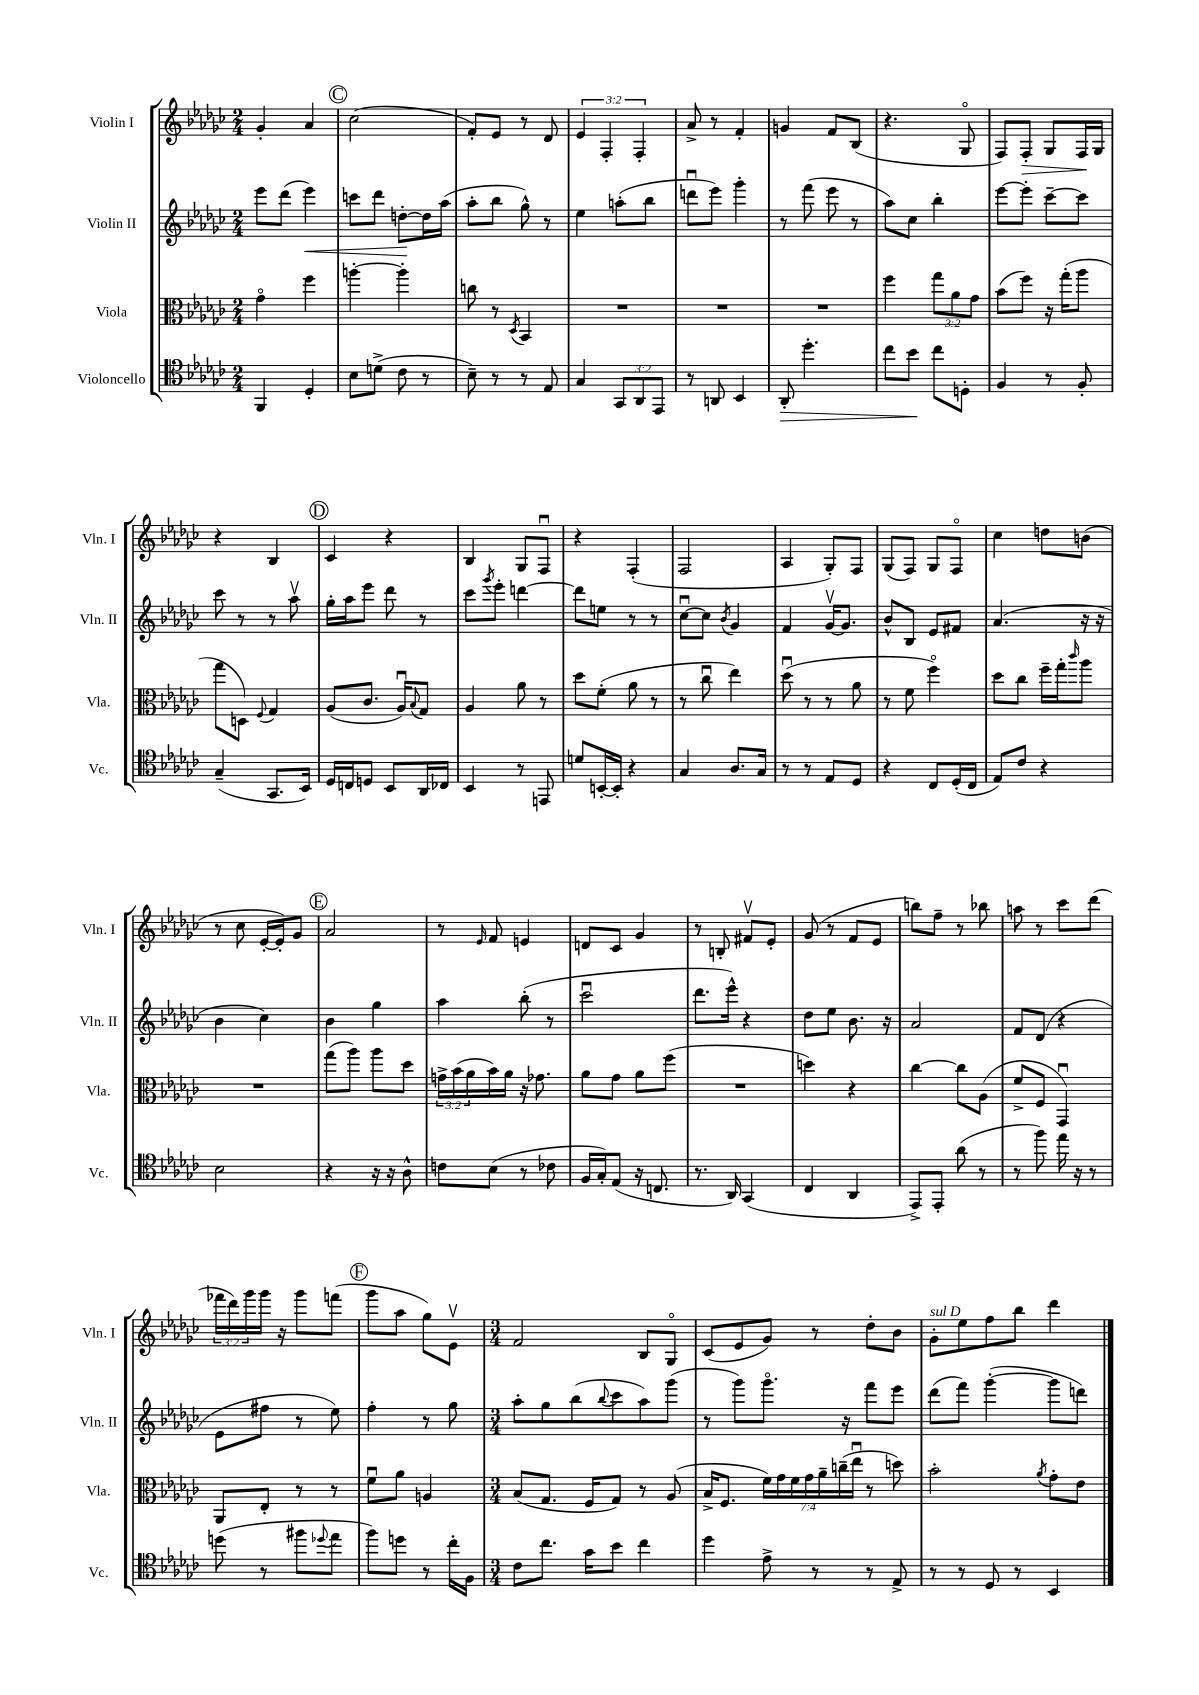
<<
\new StaffGroup <<
\new Staff = "s0" \with { instrumentName = "Violin I" shortInstrumentName = "Vln. I" } {
    \clef treble \key ges \major \numericTimeSignature \time 2/4 \override Staff.TupletNumber.text = #tuplet-number::calc-fraction-text
    ges'4-. aes'4 |
    \mark \markup { \circle "C" } ces''2( |
    f'8-.) ees'8 r8 des'8 |
    \tuplet 3/2 { ees'4 f4-. f4-. } |
    aes'8-> r8 f'4-. |
    g'4 f'8 bes8( |
    r4. ges8\flageolet |
    f8) f8-.\> ges8 f16\! ges16 |
    r4 bes4 |
    \mark \markup { \circle "D" } ces'4 r4 |
    bes4 ges8 f8\downbow |
    r4 f4-.( |
    f2 |
    aes4 ges8-.) f8 |
    ges8( f8) ges8 f8\flageolet |
    ces''4 d''8 b'8( |
    r8 ces''8 ees'16~-. ees'16-.) ges'8 |
    \mark \markup { \circle "E" } aes'2 |
    r8 \grace { ees'16 } f'8 e'4 |
    d'8 ces'8 ges'4 |
    r8 b8-. fis'8\upbow ees'8-. |
    ges'8( r8 f'8 ees'8 |
    b''8) f''8-- r8 bes''8 |
    a''8 r8 ces'''8 des'''8( |
    \tuplet 3/2 { fes'''16 des'''16) ges'''16 } ges'''16 r16 ges'''8 f'''8( |
    \mark \markup { \circle "F" } ges'''8 aes''8 ges''8) ees'8\upbow |
    \numericTimeSignature \time 3/4 f'2 bes8 ges8\flageolet |
    ces'8( ees'8 ges'8) r8 des''8-. bes'8 |
    ges'8-.^\markup { \italic "sul D" } ees''8 f''8 bes''8 des'''4 \bar "|." |
}
\new Staff = "s1" \with { instrumentName = "Violin II" shortInstrumentName = "Vln. II" } {
    \clef treble \key ges \major \numericTimeSignature \time 2/4
    ees'''8 des'''8( ees'''4\<) |
    \mark \markup { \circle "C" } c'''8 des'''8 d''8~-.\! d''16 aes''16( |
    aes''8-. bes''8 ges''8-^) r8 |
    ees''4 a''8-.( bes''8 |
    d'''8\downbow ees'''8) ges'''4-. |
    r8 f'''8( ees'''8 r8 |
    aes''8) ces''8 bes''4-. |
    ees'''8~ ees'''8-. ces'''8~-- ces'''8 |
    ces'''8 r8 r8 aes''8\upbow |
    \mark \markup { \circle "D" } ges''16-. aes''16 ees'''8 des'''8 r8 |
    ces'''8 \acciaccatura { ges'''8 } ees'''8-. d'''4~ |
    d'''8 e''8 r8 r8 |
    ces''8~\downbow ces''8 \acciaccatura { bes'8 } ges'4 |
    f'4 ges'16~\upbow ges'8. |
    bes'8-^ bes8 ees'8 fis'8 |
    aes'4.( r16 r16 |
    bes'4 ces''4) |
    \mark \markup { \circle "E" } bes'4 ges''4 |
    aes''4 bes''8-.( r8 |
    ces'''2\downbow |
    des'''8. ees'''16-^) r4 |
    des''8 ees''8 bes'8. r16 |
    aes'2 |
    f'8 des'8( r4 |
    ees'8 fis''8 r8 ees''8) |
    \mark \markup { \circle "F" } f''4-. r8 ges''8 |
    \numericTimeSignature \time 3/4 aes''8-. ges''8 bes''8( \appoggiatura { bes''8 } ces'''8 aes''8) ges'''8( |
    r8 ges'''8) ges'''8.\flageolet r16 f'''8 ees'''8 |
    des'''8( f'''8) ges'''4~-.( ges'''8 d'''8) \bar "|." |
}
\new Staff = "s2" \with { instrumentName = "Viola" shortInstrumentName = "Vla." } {
    \clef alto \key ges \major \numericTimeSignature \time 2/4 \override Staff.TupletNumber.text = #tuplet-number::calc-fraction-text
    ges'4\flageolet f''4 |
    \mark \markup { \circle "C" } a''4~-. a''4-. |
    c''8 r8 \acciaccatura { des8 } bes,4 |
    R2 |
    R2 |
    R2 |
    f''4 \tuplet 3/2 { ges''8 aes'8 ges'8 } |
    bes'8( f''8) r16 ges''16-.( aes''8 |
    ges''8 d8) \appoggiatura { f8 } ges4 |
    \mark \markup { \circle "D" } aes8( ces'8. aes16\downbow) \appoggiatura { bes8 } ges8 |
    aes4 aes'8 r8 |
    des''8 f'8-.( aes'8 r8 |
    r8 ces''8\downbow ees''4) |
    des''8\downbow( r8 r8 aes'8 |
    r8 f'8 f''4\flageolet) |
    des''8 ces''8 f''16-- ges''16-. \grace { ces'''16 } aes''8 |
    R2 |
    \mark \markup { \circle "E" } ges''8( aes''8) aes''8 des''8 |
    \tuplet 3/2 { g'16-> bes'16( aes'16 } bes'16) aes'16 r16 ges'8. |
    aes'8 ges'8 aes'8 f''8( |
    R2 |
    d''4) r4 |
    ces''4~ ces''8 aes8( |
    f'8-> f8 ges,4\downbow) |
    aes,8 ees8-. r8 r8 |
    \mark \markup { \circle "F" } f'8\downbow aes'8 a4 |
    \numericTimeSignature \time 3/4 bes8( ges8. f16 ges8) r8 aes8( |
    bes16-> f8. \tuplet 7/4 { f'16) ges'16 f'16 ges'16 aes'16-- c''16--( ees''16\downbow } r8 d''8) |
    bes'2-. \acciaccatura { aes'8 } ges'8-. ees'8 \bar "|." |
}
\new Staff = "s3" \with { instrumentName = "Violoncello" shortInstrumentName = "Vc." } {
    \clef tenor \key ges \major \numericTimeSignature \time 2/4 \override Staff.TupletNumber.text = #tuplet-number::calc-fraction-text
    f,4 des4-. |
    \mark \markup { \circle "C" } bes8 d'8->( ces'8 r8 |
    bes8--) r8 r8 ees8 |
    ges4 \tuplet 3/2 { ges,8 aes,8 ees,8 } |
    r8 a,8 bes,4 |
    aes,8-.\> des''4.-. |
    ces''8 bes'8\! ces''8 d8-. |
    f4 r8 f8-. |
    ges4--( ges,8. bes,16) |
    \mark \markup { \circle "D" } des16 c16 d8 bes,8 aes,16 ces16 |
    bes,4 r8 e,8 |
    d'8 b,16~-. b,16-. r4 |
    ges4 aes8. ges16 |
    r8 r8 ees8 des8 |
    r4 ces8 des16-.( ces16 |
    ees8) ces'8 r4 |
    bes2 |
    \mark \markup { \circle "E" } r4 r16 r16 aes8-^ |
    c'8 bes8( r8 ces'8 |
    f16 ges16-.) ees8( r16 c8. |
    r8. aes,16) ges,4( |
    ces4 aes,4 |
    ees,8->) ees,8-. aes'8( r8 |
    r8 f''8) ees''16 r16 r8 |
    d''8( r8 fis''8 \appoggiatura { des''8 } ees''8 |
    \mark \markup { \circle "F" } f''8) d''8 r8 ces''16-. f16 |
    \numericTimeSignature \time 3/4 ces'8 ces''8. ges'16 bes'8 ces''4 |
    des''4 ees'8-> r8 r8 ees8-> |
    r8 r8 des8 r8 bes,4 \bar "|." |
}
>>
>>
\layout { \context { \Score \remove "Bar_number_engraver" } }
